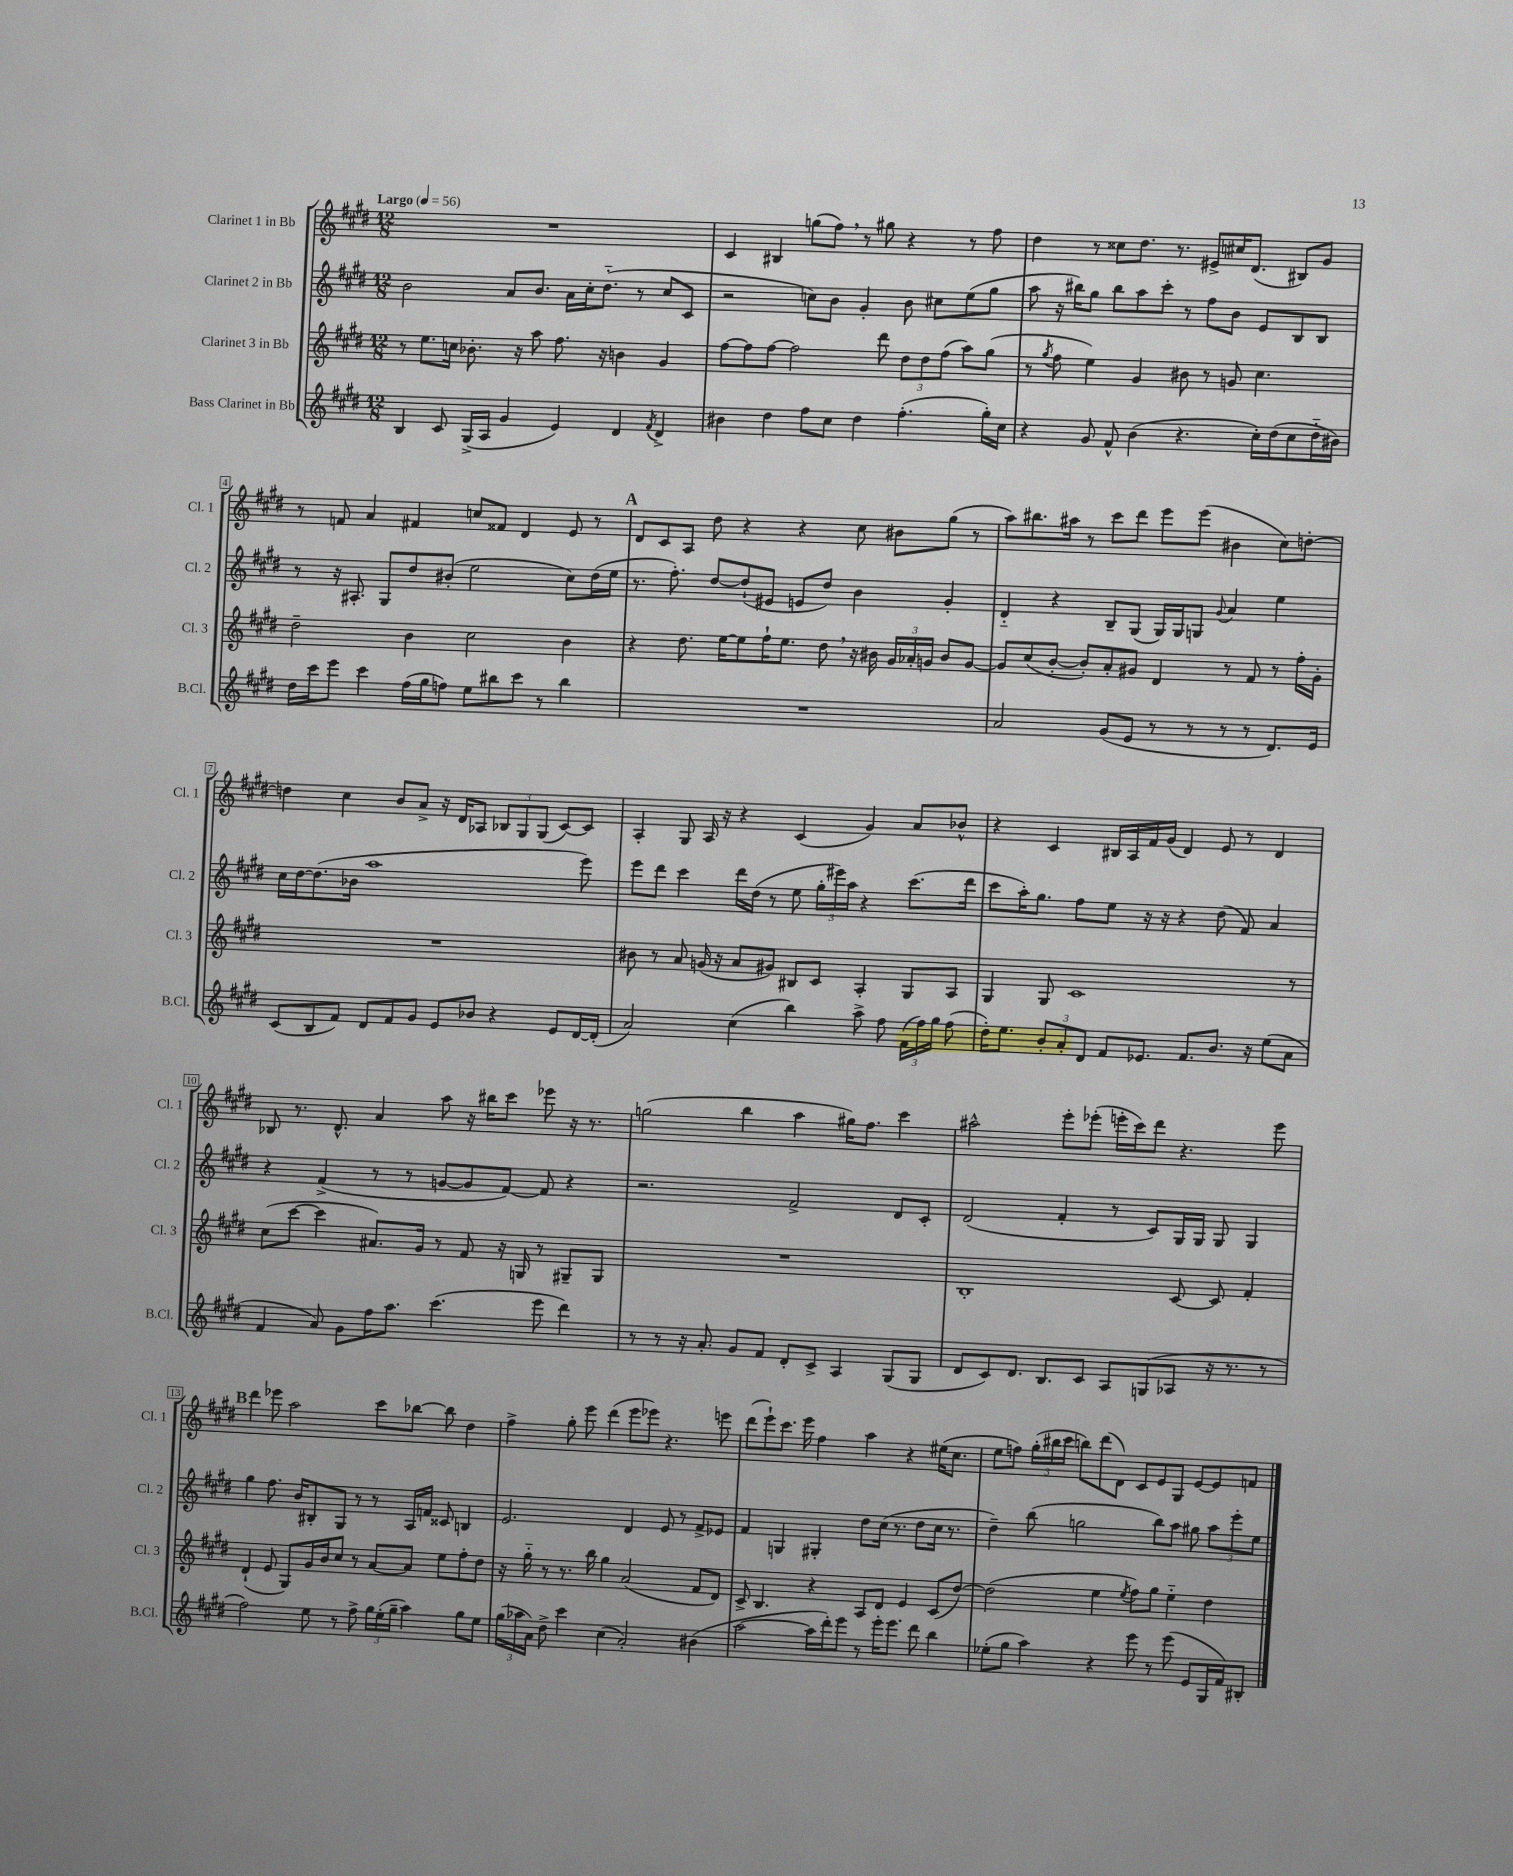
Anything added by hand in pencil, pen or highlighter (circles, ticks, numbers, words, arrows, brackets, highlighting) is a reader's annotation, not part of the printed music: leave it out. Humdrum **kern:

**kern	**kern	**kern	**kern
*staff4	*staff3	*staff2	*staff1
*clefG2	*clefG2	*clefG2	*clefG2
*k[f#c#g#d#]	*k[f#c#g#d#]	*k[f#c#g#d#]	*k[f#c#g#d#]
*M12/8	*M12/8	*M12/8	*M12/8
*MM56	*MM56	*MM56	*MM56
4B/	8r	2b\	1.r
.	8.ee\L	.	.
8c#/	.	.	.
.	16cc\Jk	.	.
(16G#^/LL	8.b-'\	.	.
16A/JJ	.	.	.
4g#/	.	8a/L	.
.	16r	.	.
.	8aa\	8.b/J	.
4e/)	8.ff#\	.	.
.	.	16a\LL	.
.	.	16cc#'\J	.
.	16r	(8.dd#'~\J	.
4d#/	4b\	.	.
.	.	8r	.
8qf#/	.	.	.
4d#^/	4g#/	8cc#/L	.
.	.	8c#/J	.
=	=	=	=
4b#\	[8ff#\L	2r	4c#/
.	8ff#\]	.	.
4dd#\	[8ff#\J	.	4B#/
.	2ff#\]	.	.
8ff#\L	.	8cc\L)	(8gg\L
8cc#\J	.	8b\J	8ff#\J)
4dd#\	.	4g#'/	8r
.	8ddd#\	.	8gg#\
(4.ff#'\	12dd#\L	8b\	4r
.	12dd#\	.	.
.	.	8cc#\L	.
.	(12ff#\J	.	.
.	8aa\L)	(8ee\	8r
16gg#'\LL)	(8gg#\J	8gg#\J	8ff#\
16cc#\JJ	.	.	.
=	=	=	=
4r	8r	8aa\	4dd#\
.	8qgg#/	.	.
.	8ff#\	16r	.
.	.	16bb#\LK)	.
8g#/	4ee\)	8gg#\J	8r
8f#^^/	.	8bb#\L	8cc##\L
(4b\	4g#/	8aa\	8.dd#\J
.	.	8ccc#'\J	.
.	.	.	8.r
4.r	8b#\	8r	.
.	8r	8ff#\L	8e#^/L
.	8g/	8b\J	16cc#/K
.	.	.	(8.d#/J
16cc#'\LL)	4.cc#\	8e/L	.
(16dd#\J	.	.	.
8cc#\	.	8B/	8B#/L)
16dd#'~\L	.	8B/J	8g#/J
16b#\JJ)	.	.	.
=	=	=	=
16dd#\LL	2dd#~\	8r	8r
16ccc#\J	.	.	.
8eee\J	.	16r	8f/
.	.	8.A#'/	.
4ccc#\	.	.	4a/
.	.	8G#/L	.
(16ff#\LL	4b\	8dd#/	4f#/
16gg#\J	.	.	.
8ff\J)	.	(8b#'/J	.
8ee\L	2cc#\	2ee\	8cc/L
8bb#\	.	.	8f##/J
8ccc#\J	.	.	4d#/
8r	.	.	.
4bb#\	4b\	8cc#\L)	8e/
.	.	(16dd#\L	8r
.	.	16ee\JJ	.
=	=	=	=
1.r	4r	8.r	8d#/L
.	.	.	8c#/
.	.	8.ff#'\)	.
.	8.dd#\	.	8A/J
.	.	[8dd#/L	8dd#\
.	[16ee\LK	.	.
.	8ee\]	(8dd#`/]	4r
.	16ff#`\K	8e#/J	.
.	8.ee\J	.	.
.	.	8e/L	4r
.	8dd#\	8dd#/J)	.
.	16r	4b\	8cc#\
.	16b#\	.	.
.	24g#/LL	.	8b#\L
.	24a-'/	.	.
.	24g/JJ	.	.
.	8b#/L	4g#'/	(8gg#\J
.	[8g/J	.	8r
=	=	=	=
2a/	8g/]L	4d#'~/	8aa\L)
.	(8cc#/	.	8.bb#\
.	[8b'/J	4r	.
.	.	.	16aa#\Jk
.	8b'/]L)	.	8r
(8g#/L	8a'/	8B~/L	8ccc#\L
8e/J	8g#/J	(8G#/J	8ddd#\J
8r	4d#/	16G#/LL)	8eee\L
.	.	16G#/J	.
8r	.	8G/J	(8eee\J
.	.	8qqg#/	.
8r	8r	4a/	4b#\
8r	8f#/	.	.
8.d#/L)	8r	4ee\	8cc#\L)
.	16ff#'\LL	.	[8dd'\J
16e/Jk	16g#'\JJ	.	.
=	=	=	=
(8c#/L	1.r	16cc#\LL	4dd\]
.	.	[16dd#\J	.
8B/	.	(8.dd#\]	.
8f#/J)	.	.	4cc#\
.	.	16b-\Jk	.
8d#/L	.	1aa	.
8f#/	.	.	8b/L
8g#/J	.	.	8a^/J
8e/L	.	.	16r
.	.	.	16d#/LK
8b-/J	.	.	8A-/J
4r	.	.	12B-/L
.	.	.	12G#/
.	.	.	(12G#/J
8e/L	.	.	[8c#/L)
[16d#/L	.	8eee\)	8c#/]J
(16d#'/]JJ	.	.	.
=	=	=	=
2a/)	8b#\	8eee\L	4A'/
.	8r	8ddd#\J	.
.	8a/	4ccc#\	8G#/
.	(16g/	.	16A/
.	16r	.	16r
(4cc#\	8a/L	16ddd#\LL	4r
.	.	(16dd#\JJ	.
.	8g#/J)	8r	.
4bb\)	8B#/L	8ee\	(4c#/
.	8c#/J	24gg#'\LL	.
.	.	24eee#\)	.
.	.	24aa\JJ	.
8aa^\	4A'/	4r	4g#/)
8ff#\	.	.	.
(24f#\LL	8G#/L	(8.ccc#\L	8a/L
24ff#\)	.	.	.
24gg#\JJ	.	.	.
(8ff#\	8A/J	.	8b-^^/J
.	.	16ddd#\Jk	.
=	=	=	=
16dd#'\LK)	4G#/	8ccc#\L	4r
8.ee\J	.	.	.
.	.	16aa'\K)	.
.	.	8.gg#\J	.
12b'/L	8G#/	.	4c#/
12a'/	.	.	.
.	1c#	8ff#\L	.
12d#/J	.	.	.
8f#/L	.	8ee\J	16B#/LL
.	.	.	16A/
8.e-/J	.	16r	16f#/
.	.	16r	(16g#/JJ
.	.	4r	4d#/)
8.f#/L	.	.	.
8.b/J	.	(8dd#\	8e/
.	.	8f#/)	8r
16r	.	.	.
(8ee\L	.	4a/	4d#/
8a\J	8r	.	.
=	=	=	=
4f#/	(8cc#\L	4r	8B-/
.	[8ccc#\J	.	8.r
8a/)	4ccc#\]	(4f#^/	.
.	.	.	8.d#^^/
8g#\L	.	.	.
16ff#\K	8.a#/L)	8r	4a/
8.aa\J	.	.	.
.	.	8r	.
.	16g#/Jk	.	.
(4.ccc#\	8r	[8g/L	8aa\
.	8f#/	8g/]	16r
.	.	.	16bb#\LK
.	16r	[8f#/J)	8ccc#\J
.	16G/	.	.
8eee\	8r	8f#/]	8eee-\
4ddd#\)	8G#~/L	4r	16r
.	.	.	8.r
.	8G#/J	.	.
=	=	=	=
8r	1.r	2.r	(2gg\
8r	.	.	.
16r	.	.	.
8.a'/	.	.	.
8g#/L	.	.	4bb\
8f#/J	.	.	.
8d#'/L	.	2f#^/	4aa\
8c#^/J	.	.	.
4A/	.	.	16gg#\LK)
.	.	.	8.ff#\J
(8G#/L	.	8d#/L	4ccc#\
8G#/J	.	8c#'/J	.
=	=	=	=
8d#/L	1B'	(2d#/	2aa#^^\
8c#/)	.	.	.
8.d#/J	.	.	.
8.B/L	.	.	.
.	.	4f#'/	8eee'\L
8c#/J	.	.	(8eee-'\J
8A/L	.	8r	16eee'\LL
.	.	.	16ccc#\J)
(8G/	.	8c#/L)	8ddd#\J
8A-/J	[8c#/	16G#/L	4.r
.	.	16G#/JJ	.
16r	8c#/]	8G#/	.
8.r	.	.	.
.	4f#'/	4G#/	.
8r	.	.	8eee\
=	=	=	=
2ff#\)	(4d#`/	4gg#\	4ddd#\
.	8e/	8.ff#\	8eee-\
.	8G#/L)	.	2aa\
.	.	16b/LK	.
8ee\	16g#/L	8B#'/	.
.	16b/J	.	.
8r	8cc#/J	8G#/J	.
8ff#^\	8r	8r	.
24gg#\LL	[8a/L	8r	8ccc#\L
(24ee'\	.	.	.
24gg#~\JJ	.	.	.
4aa\)	8a/]J	16A/LL	[8bb-\J
.	.	16f/JJ	.
.	8ee\L	8c##/	8bb-\]
8gg#\L	8ff#'\	4B/	4dd#\
8ee\J	8dd#\J	.	.
=	=	=	=
(24gg#\LL	16r	2.e/	4ff#^\
24aa-\	.	.	.
.	16gg#'~\	.	.
24a\JJ)	.	.	.
8dd#^\	8r	.	.
4ccc#\	8.r	.	8gg#'\
.	.	.	8eee\
.	16bb\	.	.
(4cc#\	4gg#\	.	(4ddd#\
2a'/)	(2a/	4d#/	8eee\L
.	.	.	8eee-\J)
.	.	8e/	4.r
.	.	8r	.
(4b#\	8f#/L	8f#^/L	.
.	8d#/J)	8e-/J	8eee\
=	=	=	=
[2aa\	8c#^/	4f#/	(8ddd#\L
.	4.B/	.	8eee`\)
.	.	4G/	8.ccc#\J
.	.	.	16eee\
16aa\]LL	4r	4G#'/	4ff#\
16ddd#'\J)	.	.	.
8eee\J	.	.	.
8r	8A/L	8dd#\L	4aa\
16eee'\LK	8d#/J	(16cc#\Jk	.
8.eee\J	.	8.r	.
.	4e/	.	4r
8ddd#\	.	8dd#\L	.
4bb\	(8c#/L	16cc#\Jk	(16ee#\LK
.	.	8.r	8.cc#\J
.	[8dd#/J)	.	.
=	=	=	=
(8ee-'\L	(2dd#\]	4dd#~\)	8ee\L
8gg#\J	.	.	8ff\J)
4aa\)	.	(8bb\	(24gg#'\LL
.	.	.	24bb#\
.	.	.	24ccc#\JJ
.	.	2gg\	8bb\L)
4r	4ee\	.	(8ddd#\
.	.	.	8d#\J)
.	8qee/	.	.
8eee\	8ff#\L)	.	8c#/L
8r	8gg#\J	8bb\L)	8e/
(8eee\	4ee'~\	8aa\J	8G#/J
8e/L	.	8gg#\	[8e/L
16G#/L	4dd#\	12aa\L	8e/]
16f#/J)	.	.	.
.	.	12eee'\	.
8B#'/J	.	.	8f/J
.	.	12ee\J	.
==	==	==	==
*-	*-	*-	*-
